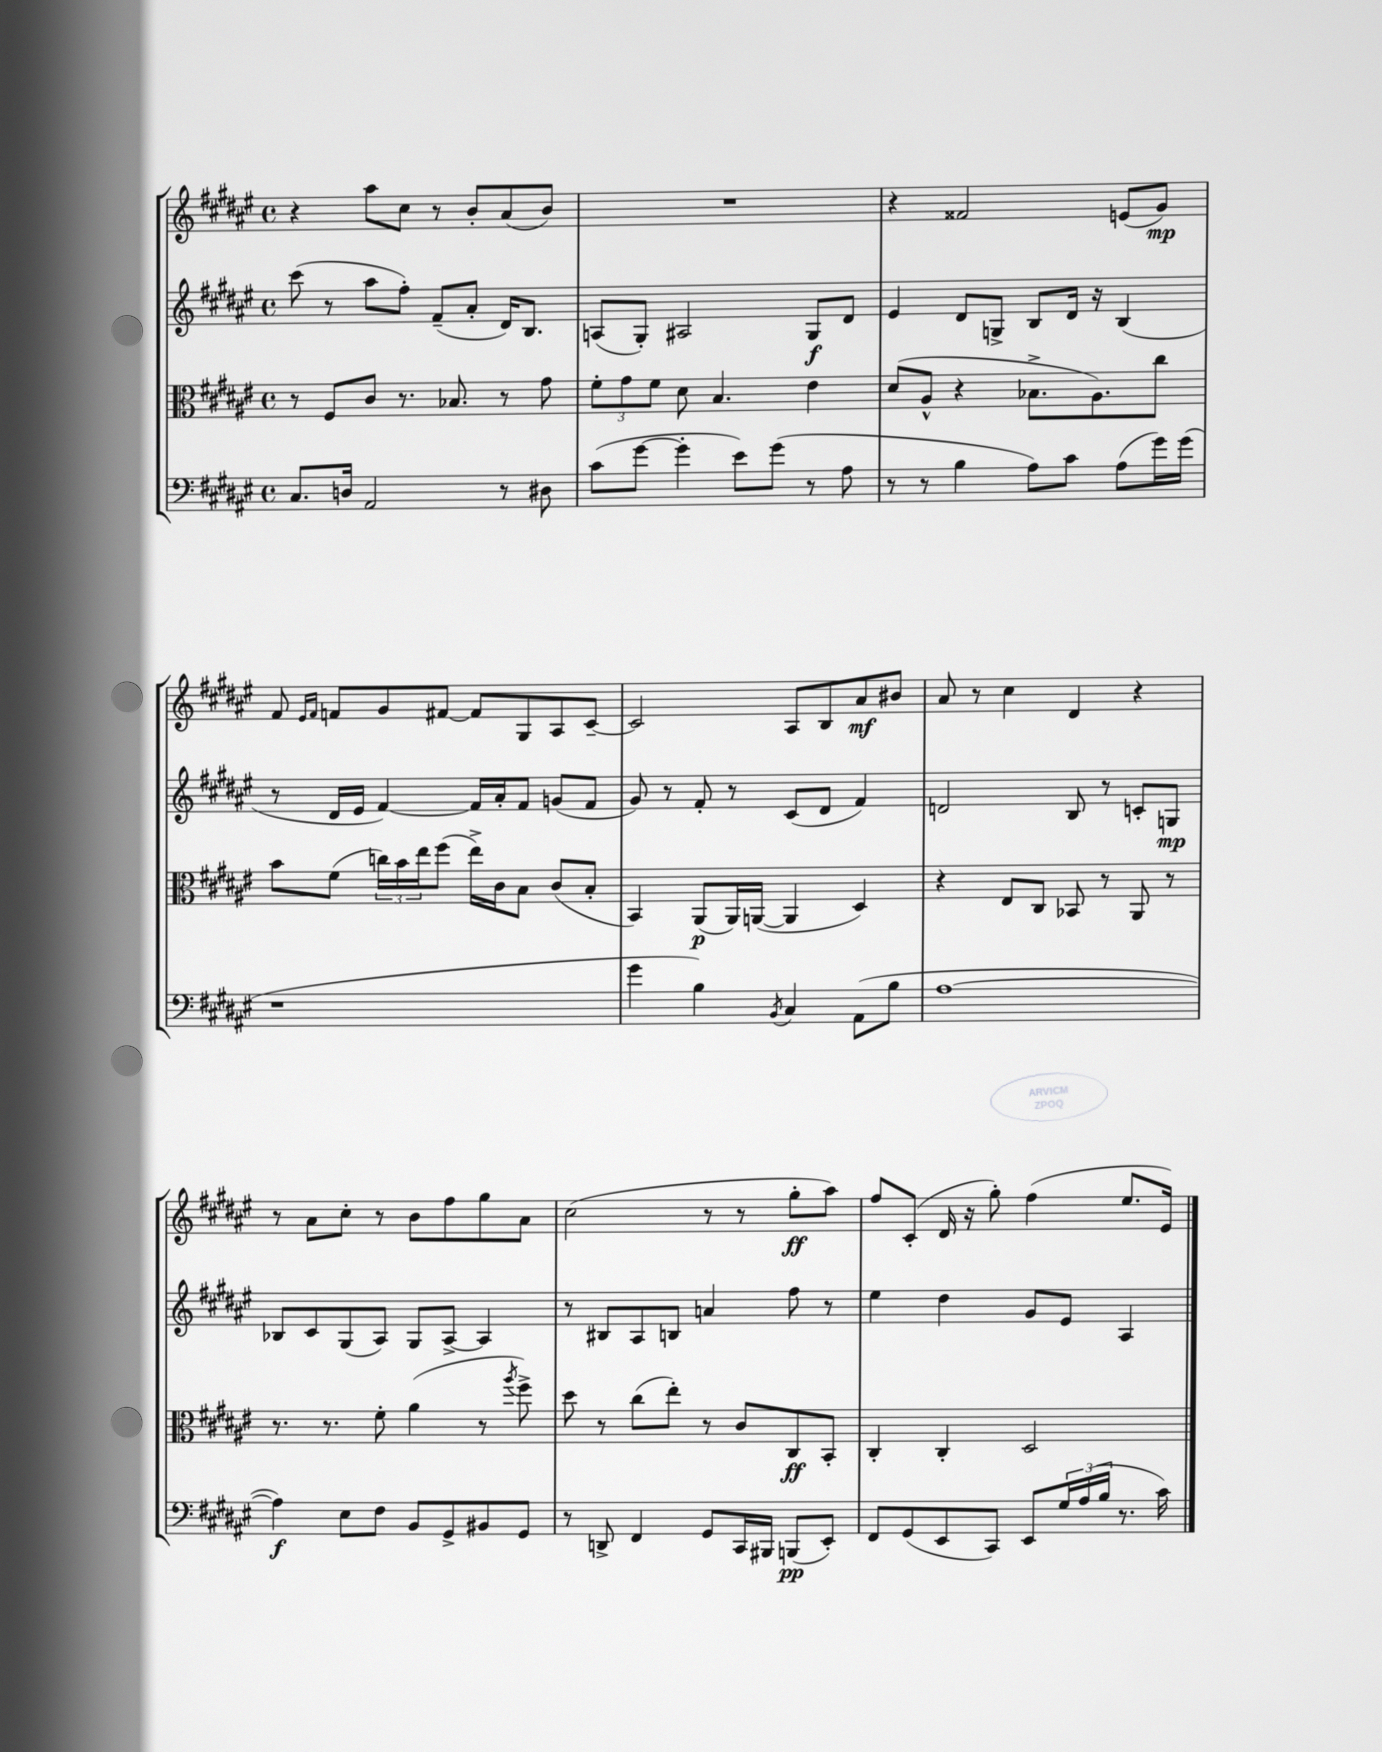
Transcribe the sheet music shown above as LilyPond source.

<<
\new StaffGroup <<
\new Staff = "s0" {
    \clef treble \key fis \major \defaultTimeSignature \time 4/4
    r4 ais''8 cis''8 r8 b'8-. ais'8( b'8) |
    R1 |
    r4 fisis'2 e'8( gis'8\mp) |
    fis'8 \grace { eis'16 fis'16 } f'8 gis'8 fis'8~ fis'8 gis8 ais8 cis'8~-- |
    cis'2 ais8 b8 ais'8\mf bis'8 |
    ais'8 r8 cis''4 dis'4 r4 |
    r8 ais'8 cis''8-. r8 b'8 fis''8 gis''8 ais'8 |
    cis''2( r8 r8 gis''8-.\ff ais''8) |
    fis''8 cis'8-.( dis'16 r16 gis''8-.) fis''4( eis''8. eis'16) \bar "|." |
}
\new Staff = "s1" {
    \clef treble \key fis \major \defaultTimeSignature \time 4/4
    cis'''8( r8 ais''8 fis''8-.) fis'8--( ais'8-. dis'16) b8. |
    a8( gis8-.) ais2 gis8\f dis'8 |
    eis'4 dis'8 g8-> b8 dis'16 r16 b4( |
    r8 dis'16 eis'16 fis'4~) fis'16 ais'16-. fis'8 g'8( fis'8 |
    gis'8) r8 fis'8-. r8 cis'8( dis'8 fis'4) |
    d'2 b8 r8 c'8-. g8\mp |
    bes8 cis'8 gis8( ais8) gis8 ais8~-> ais4 |
    r8 bis8 ais8 b8 a'4 fis''8 r8 |
    eis''4 dis''4 gis'8 eis'8 ais4 \bar "|." |
}
\new Staff = "s2" {
    \clef alto \key fis \major \defaultTimeSignature \time 4/4
    r8 fis8 cis'8 r8. bes8. r8 gis'8 |
    \tuplet 3/2 { fis'8-. gis'8 fis'8 } dis'8 b4. eis'4 |
    dis'8( ais8-^ r4 bes8.-> ais8.) cis''8 |
    b'8 fis'8( \tuplet 3/2 { c''16) b'16 eis''16 } fis''8( eis''16->) cis'16 b8 cis'8( b8-. |
    b,4) ais,8\p( ais,16) a,16~( a,4 dis4) |
    r4 eis8 cis8 bes,8 r8 ais,8 r8 |
    r8. r8. fis'8-. ais'4( r8 \acciaccatura { ais''8 } fis''8->) |
    dis''8 r8 cis''8( eis''8-.) r8 cis'8 cis8\ff b,8-. |
    cis4-. cis4-. dis2 \bar "|." |
}
\new Staff = "s3" {
    \clef bass \key fis \major \defaultTimeSignature \time 4/4
    cis8. d16 ais,2 r8 dis8 |
    cis'8( gis'8~ gis'4-. eis'8) gis'8( r8 ais8 |
    r8 r8 b4 ais8) cis'8 ais8( gis'16) gis'16( |
    r1 |
    gis'4 b4) \acciaccatura { b,8 } cis4 ais,8( b8 |
    ais1~ |
    ais4\f) eis8 fis8 b,8 gis,8-> bis,8 gis,8 |
    r8 d,8-> fis,4 gis,8 cis,16 bis,,16 b,,8\pp( eis,8-.) |
    fis,8 gis,8( eis,8 cis,8) eis,8 \tuplet 3/2 { gis16 ais16( b16 } r8. cis'16) \bar "|." |
}
>>
>>
\layout { \context { \Score \remove "Bar_number_engraver" } }
